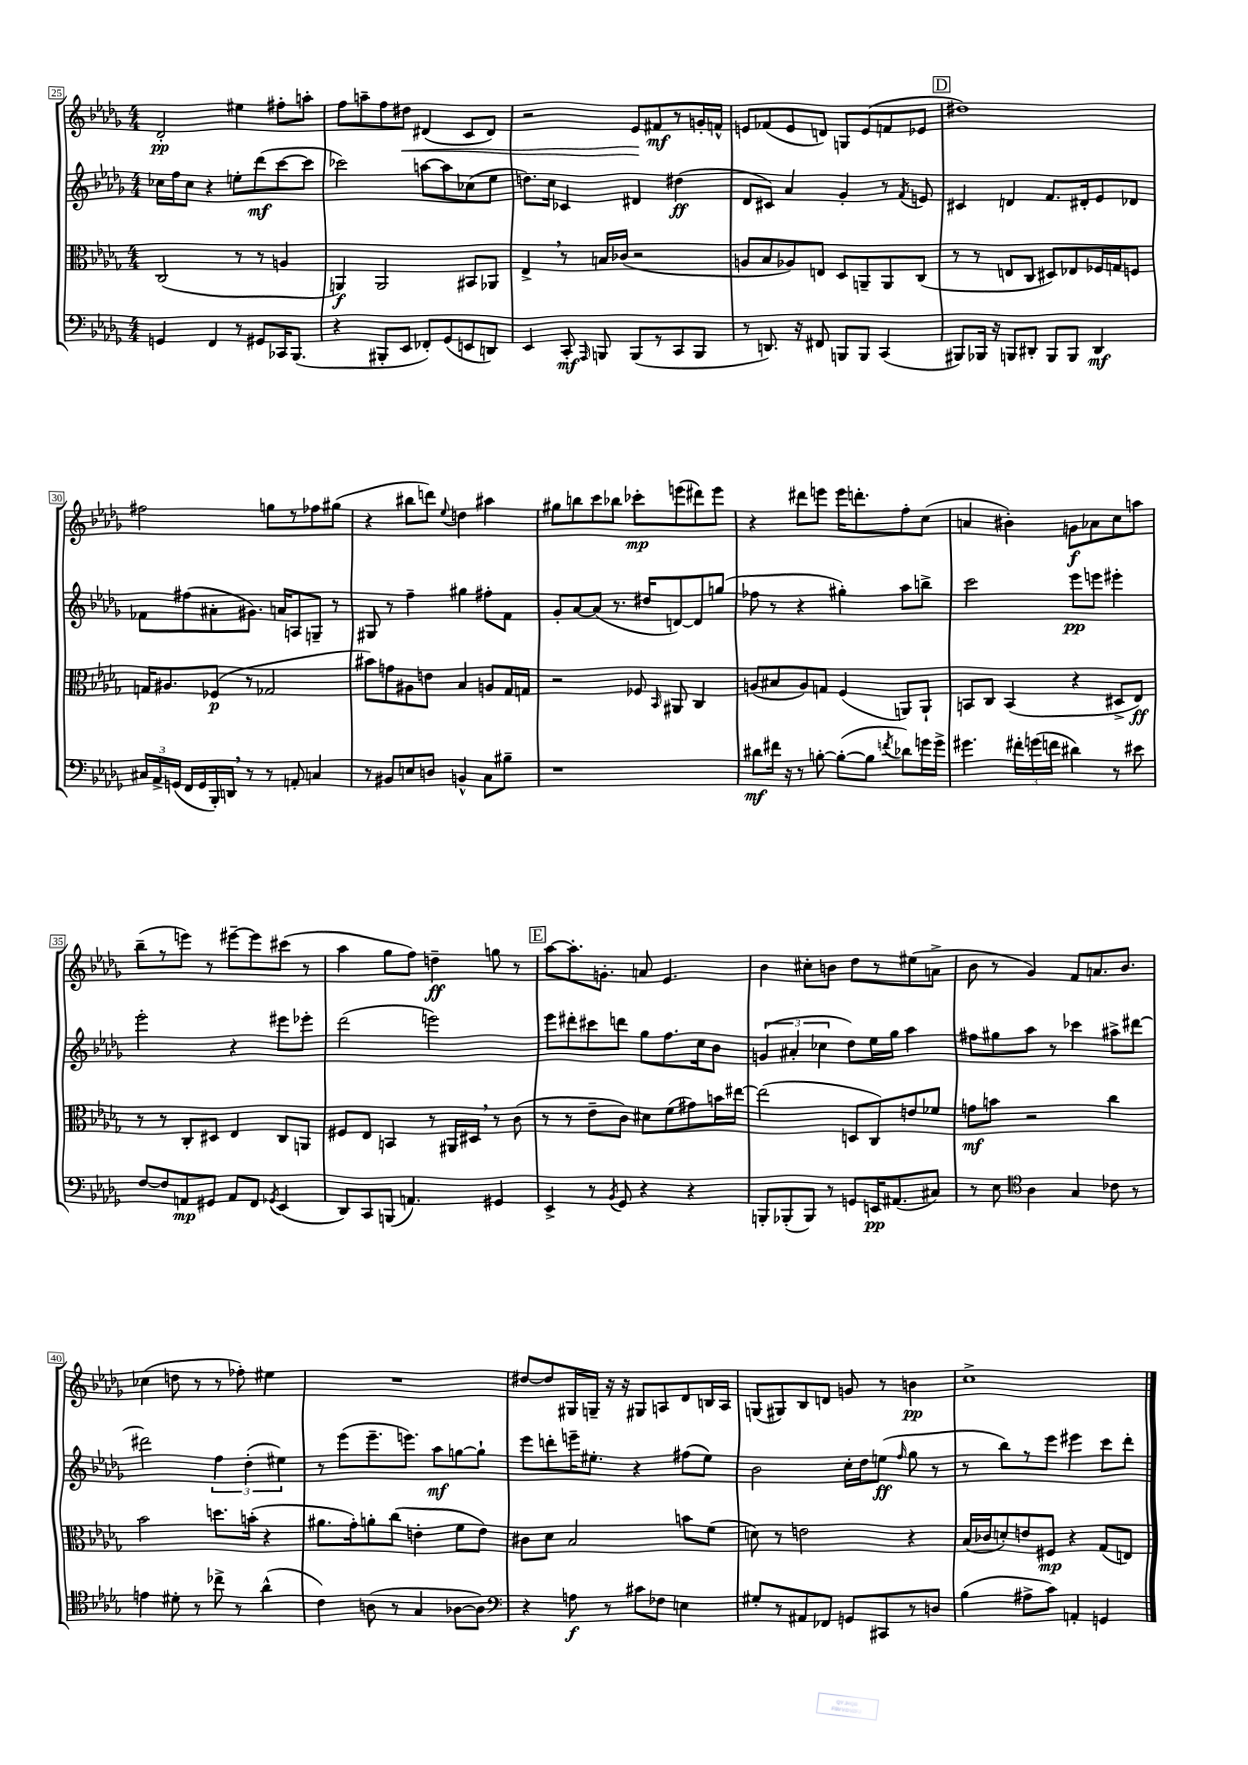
<<
\new StaffGroup <<
\new Staff = "s0" {
    \clef treble \key des \major \numericTimeSignature \time 4/4
    \autoBeamOff des'2-.\pp eis''4 fis''8[-. a''8]-. |
    f''8[ a''8-- f''8 dis''8]\< dis'4( c'8[ dis'8]) |
    r2 ees'8[\! fis'8\mf r8 g'16-. f'16]-^ |
    e'8[ fes'8( e'8 d'8]) g8[ e'8( f'8 ees'8] |
    \mark \markup { \box "D" } dis''1) |
    fis''2 g''8[ r8 fes''8 gis''8]( |
    r4 bis''8[ d'''8]) \appoggiatura { ees''8 } d''4 ais''4 |
    gis''8[ b''8 c'''8 bes''8] ces'''8[-.\mp e'''8( dis'''8) e'''8] |
    r4 dis'''8[ e'''8] e'''16[ d'''8.-. f''8-. c''8]( |
    a'4 bis'4-.) g'8[\f aes'8 c''8 a''8] |
    bes''8[--( r8 e'''8]) r8 eis'''8[~-- eis'''8 cis'''8]( r8 |
    aes''4 ges''8[ f''8]) d''4--\ff g''8 r8 |
    \mark \markup { \box "E" } aes''8[~ aes''8.-. g'8.]-. a'8 ees'4. |
    bes'4 cis''8[-. b'8] des''8[ r8 eis''8( a'8]-> |
    bes'8 r8 ges'4) f'8[ a'8. bes'8.] |
    ces''4( d''8 r8 r8 fes''8-.) eis''4 |
    R1 |
    dis''8[~ dis''8 gis16 g16]-- r16 r16 gis8[ a8 des'8 b16 a16] |
    g8[( gis8) bes8 d'8] g'8 r8 b'4\pp |
    c''1-> \bar "|." |
}
\new Staff = "s1" {
    \clef treble \key des \major \numericTimeSignature \time 4/4
    \autoBeamOff ces''16[ f''16 ces''8] r4 e''8[-. des'''8\mf( c'''8~ c'''8] |
    ces'''2) a''8[~ a''8 ces''8( ees''8] |
    d''8.[) c''16] ces'4 dis'4 dis''4\ff( |
    des'8[ cis'8]) aes'4 ges'4-. r8 \acciaccatura { f'8 } e'8 |
    \mark \markup { \box "D" } cis'4 d'4 f'8.[ dis'16-. ees'8 des'8] |
    fes'8[ fis''8( ais'8-. gis'8.]) a'16[ a8 g8]-- r8 |
    gis8 r8 f''4-- gis''4 fis''8[-. f'8] |
    ges'8[-. aes'8~ aes'8]( r8. dis''16[ d'8~) d'8 g''8]( |
    fes''8 r8 r4 gis''4-.) aes''8[ b''8]-> |
    c'''2 ees'''8[\pp e'''8] eis'''4-. |
    ees'''2-. r4 eis'''8[ ees'''8]-. |
    des'''2( e'''2) |
    \mark \markup { \box "E" } ees'''8[ dis'''8-. cis'''8 d'''8] ges''8[ f''8. c''16 bes'8] |
    \tuplet 3/2 { g'4( ais'4-. ces''4 } des''8[) ees''16 ges''16] aes''4 |
    fis''8[ gis''8 aes''8] r8 ces'''4 ais''8[-> dis'''8]~ |
    dis'''2 \tuplet 3/2 { f''4 des''4-.( eis''4) } |
    r8 ees'''8[( ees'''8.-- e'''8.]) aes''8[\mf g''8~ g''8]-! |
    ees'''8[ d'''8-. e'''16-- eis''8.]-. r4 fis''8[( eis''8]) |
    bes'2 c''16[-. des''16 e''8]\ff( \grace { f''16 } ges''8 r8 |
    r8 bes''8[) r8 ees'''8] eis'''4 c'''8[ des'''8]-. \bar "|." |
}
\new Staff = "s2" {
    \clef alto \key des \major \numericTimeSignature \time 4/4
    \autoBeamOff c2( r8 r8 a4 |
    a,4\f) a,2 bis,8[ aes,8] |
    ees4-> \breathe r8 b16[ ces'16]( r2 |
    a8[ bes8 aes8) e8] des8[ a,8-- a,8 c8]( |
    \mark \markup { \box "D" } r8 r8 e8[ c8] dis8[) ees8 fes16 g16 f8] |
    g16[ ais8. fes8]\p( r8 ges2 |
    bis'8[) g'8 ais8 e'8] bes4 a8[ ges16 g16] |
    r2 fes8 \grace { bes,16 } ais,8 c4 |
    a8[( bis8 a8) g8] f4( a,8[) a,8]-! |
    b,8[ c8] b,4( r4 dis8[-> ees8]\ff) |
    r8 r8 c8[-. dis8] ees4 c8[ a,8] |
    fis8[ ees8] b,4 r8 ais,16[ dis16] \breathe r8 c'8( |
    \mark \markup { \box "E" } r8 r8 ees'8[-- c'8]) dis'8[ f'8( gis'8) b'16 eis''16]~ |
    eis''2( d8[ c8) e'8 fes'8] |
    g'8[\mf b'8] r2 c''4 |
    bes'2 d''8.[ b'16]-.( r4 |
    ais'8.[ ges'16-.) a'8-. c''8]( e'4-. f'8[ e'8]) |
    cis'8[ des'8] bes2 b'8[ f'8]( |
    d'8) r8 e'2 r4 |
    bes16[( ces'16 d'8-.) e'8 fis8]\mp r4 ges8[( e8]) \bar "|." |
}
\new Staff = "s3" {
    \clef bass \key des \major \numericTimeSignature \time 4/4
    \autoBeamOff g,4 f,4 r8 gis,8[ ces,16 bes,,8.]( |
    r4 bis,,8[-. ees,8] fes,8[-.) ges,8( e,8 d,8]) |
    ees,4 c,8-.\mf \grace { aes,,16 } b,,8 b,,8[( r8 c,8 b,,8] |
    r8 d,8.) r16 fis,8 b,,8[ b,,8] c,4( |
    \mark \markup { \box "D" } bis,,8[) bes,,16] r16 b,,8[ dis,8]-. b,,8[ b,,8] dis,4\mf |
    \tuplet 3/2 { cis16[ aes,16-> g,16]( } f,16[ g,16 bes,,16-.) d,16] \breathe r8 r8 a,8-. c4 |
    r8 bis,8[ e8 d8] b,4-^ c8[ bis8]-- |
    r1 |
    dis'8[\mf fis'16] r16 r8 b8~-. b8[~-.( b8] \acciaccatura { f'8 } des'8[) g'16 g'16]-> |
    gis'4. \tuplet 3/2 { fis'16[-. g'16( f'16] } dis'4) r8 eis'8 |
    f8[~ f8 a,8\mp gis,8] a,8[ f,8] \acciaccatura { ges,8 } ees,4( |
    des,8[) c,8 b,,8]( a,4.) gis,4 |
    \mark \markup { \box "E" } ees,4-> r8 \acciaccatura { bes,8 } ges,8 r4 r4 |
    b,,8[-. bes,,8-.( bes,,8]) r8 g,8[ e,16\pp ais,8.( cis8]) |
    r8 ees8 \clef tenor aes4 ges4 ces'8 r8 |
    e'4 dis'8-. r8 ces''8-> r8 aes'4-^( |
    c'4) a8( r8 ges4 aes8[~ aes8]) |
    \clef bass r4 a8\f r8 cis'8[ fes8] e4 |
    gis8[-. r8 ais,8 fes,8] g,8[ cis,8 r8 d8] |
    bes4( ais8[-> c'8]) a,4-. g,4 \bar "|." |
}
>>
>>
\layout { \context { \Score currentBarNumber = #25 \override BarNumber.stencil = #(make-stencil-boxer 0.1 0.3 ly:text-interface::print) } }
